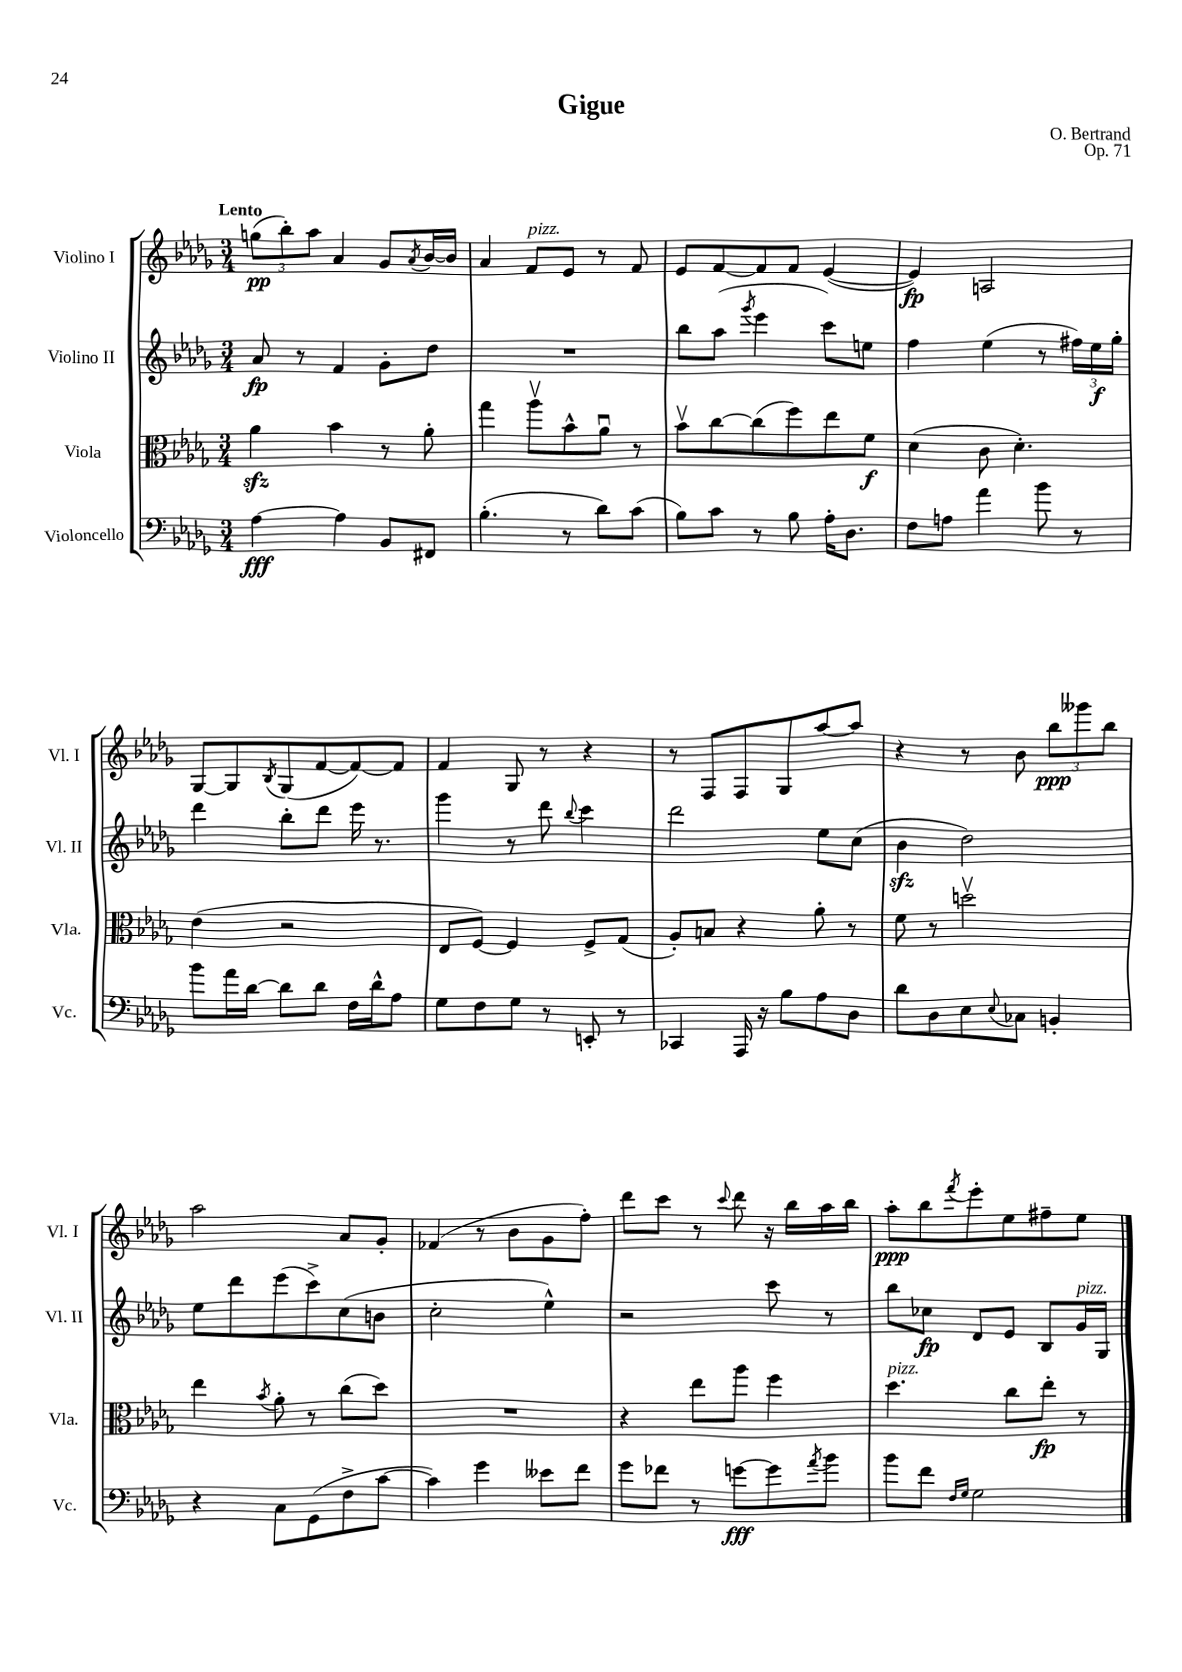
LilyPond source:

\header { title = "Gigue" composer = "O. Bertrand" opus = "Op. 71" }
<<
\new StaffGroup <<
\new Staff = "s0" \with { instrumentName = "Violino I" shortInstrumentName = "Vl. I" } {
    \clef treble \key des \major \numericTimeSignature \time 3/4 \tempo "Lento"
    \tuplet 3/2 { g''8\pp( bes''8-.) aes''8 } aes'4 ges'8 \acciaccatura { aes'8 } bes'16~ bes'16 |
    aes'4 f'8^\markup { \italic "pizz." } ees'8 r8 f'8 |
    ees'8 f'8~ f'8 f'8 ees'4~( |
    ees'4\fp) a2 |
    ges8~ ges8 \acciaccatura { bes8 } ges8( f'8~ f'8~) f'8 |
    f'4 ges8 r8 r4 |
    r8 f8 f8 ges8 aes''8~ aes''8 |
    r4 r8 bes'8 \tuplet 3/2 { bes''8\ppp geses'''8 bes''8 } |
    aes''2 aes'8 ges'8-. |
    fes'4( r8 bes'8 ges'8 f''8-.) |
    des'''8 c'''8 r8 \appoggiatura { c'''8 } des'''8 r16 bes''16 aes''16 bes''16 |
    aes''8-.\ppp bes''8 \acciaccatura { f'''8 } ees'''8-. ees''8 fis''8-- ees''8 \bar "|." |
}
\new Staff = "s1" \with { instrumentName = "Violino II" shortInstrumentName = "Vl. II" } {
    \clef treble \key des \major \numericTimeSignature \time 3/4
    aes'8\fp r8 f'4 ges'8-. des''8 |
    R2. |
    bes''8 aes''8( \acciaccatura { ges'''8 } ees'''4 c'''8) e''8 |
    f''4 ees''4( r8 \tuplet 3/2 { fis''16) ees''16\f ges''16-. } |
    des'''4 bes''8-. des'''8 ees'''16 r8. |
    ges'''4 r8 des'''8 \appoggiatura { bes''8 } c'''4 |
    des'''2 ees''8 c''8( |
    bes'4\sfz des''2) |
    ees''8 des'''8 ees'''8( c'''8->) c''8( b'8 |
    c''2-. ees''4-^) |
    r2 c'''8 r8 |
    bes''8 ces''8\fp des'8 ees'8 bes8 ges'16^\markup { \italic "pizz." } ges16 \bar "|." |
}
\new Staff = "s2" \with { instrumentName = "Viola" shortInstrumentName = "Vla." } {
    \clef alto \key des \major \numericTimeSignature \time 3/4
    aes'4\sfz bes'4 r8 aes'8-. |
    ges''4 aes''8\upbow bes'8-^ aes'8\downbow r8 |
    bes'8\upbow c''8~ c''8( f''8) ees''8 f'8\f |
    des'4( c'8 des'4.-.) |
    ees'4( r2 |
    ees8 f8~) f4 f8-> ges8( |
    aes8-.) b8 r4 aes'8-. r8 |
    f'8 r8 d''2\upbow |
    ees''4 \acciaccatura { bes'8 } aes'8-. r8 c''8( des''8) |
    R2. |
    r4 ees''8 aes''8 f''4 |
    des''4.^\markup { \italic "pizz." } c''8 ees''8-.\fp r8 \bar "|." |
}
\new Staff = "s3" \with { instrumentName = "Violoncello" shortInstrumentName = "Vc." } {
    \clef bass \key des \major \numericTimeSignature \time 3/4
    aes4~\fff aes4 bes,8 fis,8 |
    bes4.-.( r8 des'8) c'8( |
    bes8) c'8 r8 bes8 aes16-. des8. |
    f8 a8 aes'4 bes'8 r8 |
    bes'8 aes'16 des'16~ des'8 des'8 f16 des'16-^ aes8 |
    ges8 f8 ges8 r8 e,8-. r8 |
    ces,4 aes,,16 r16 bes8 aes8 des8 |
    des'8 des8 ees8 \appoggiatura { ees8 } ces8 b,4-. |
    r4 c8 ges,8( f8-> c'8~ |
    c'4) ges'4 eeses'8 f'8 |
    ges'8 fes'8 r8 g'8~\fff g'8 \acciaccatura { aes'8 } bes'8 |
    bes'8 f'8 \grace { f16 ges16 } ges2 \bar "|." |
}
>>
>>
\layout { \context { \Score \remove "Bar_number_engraver" } }
